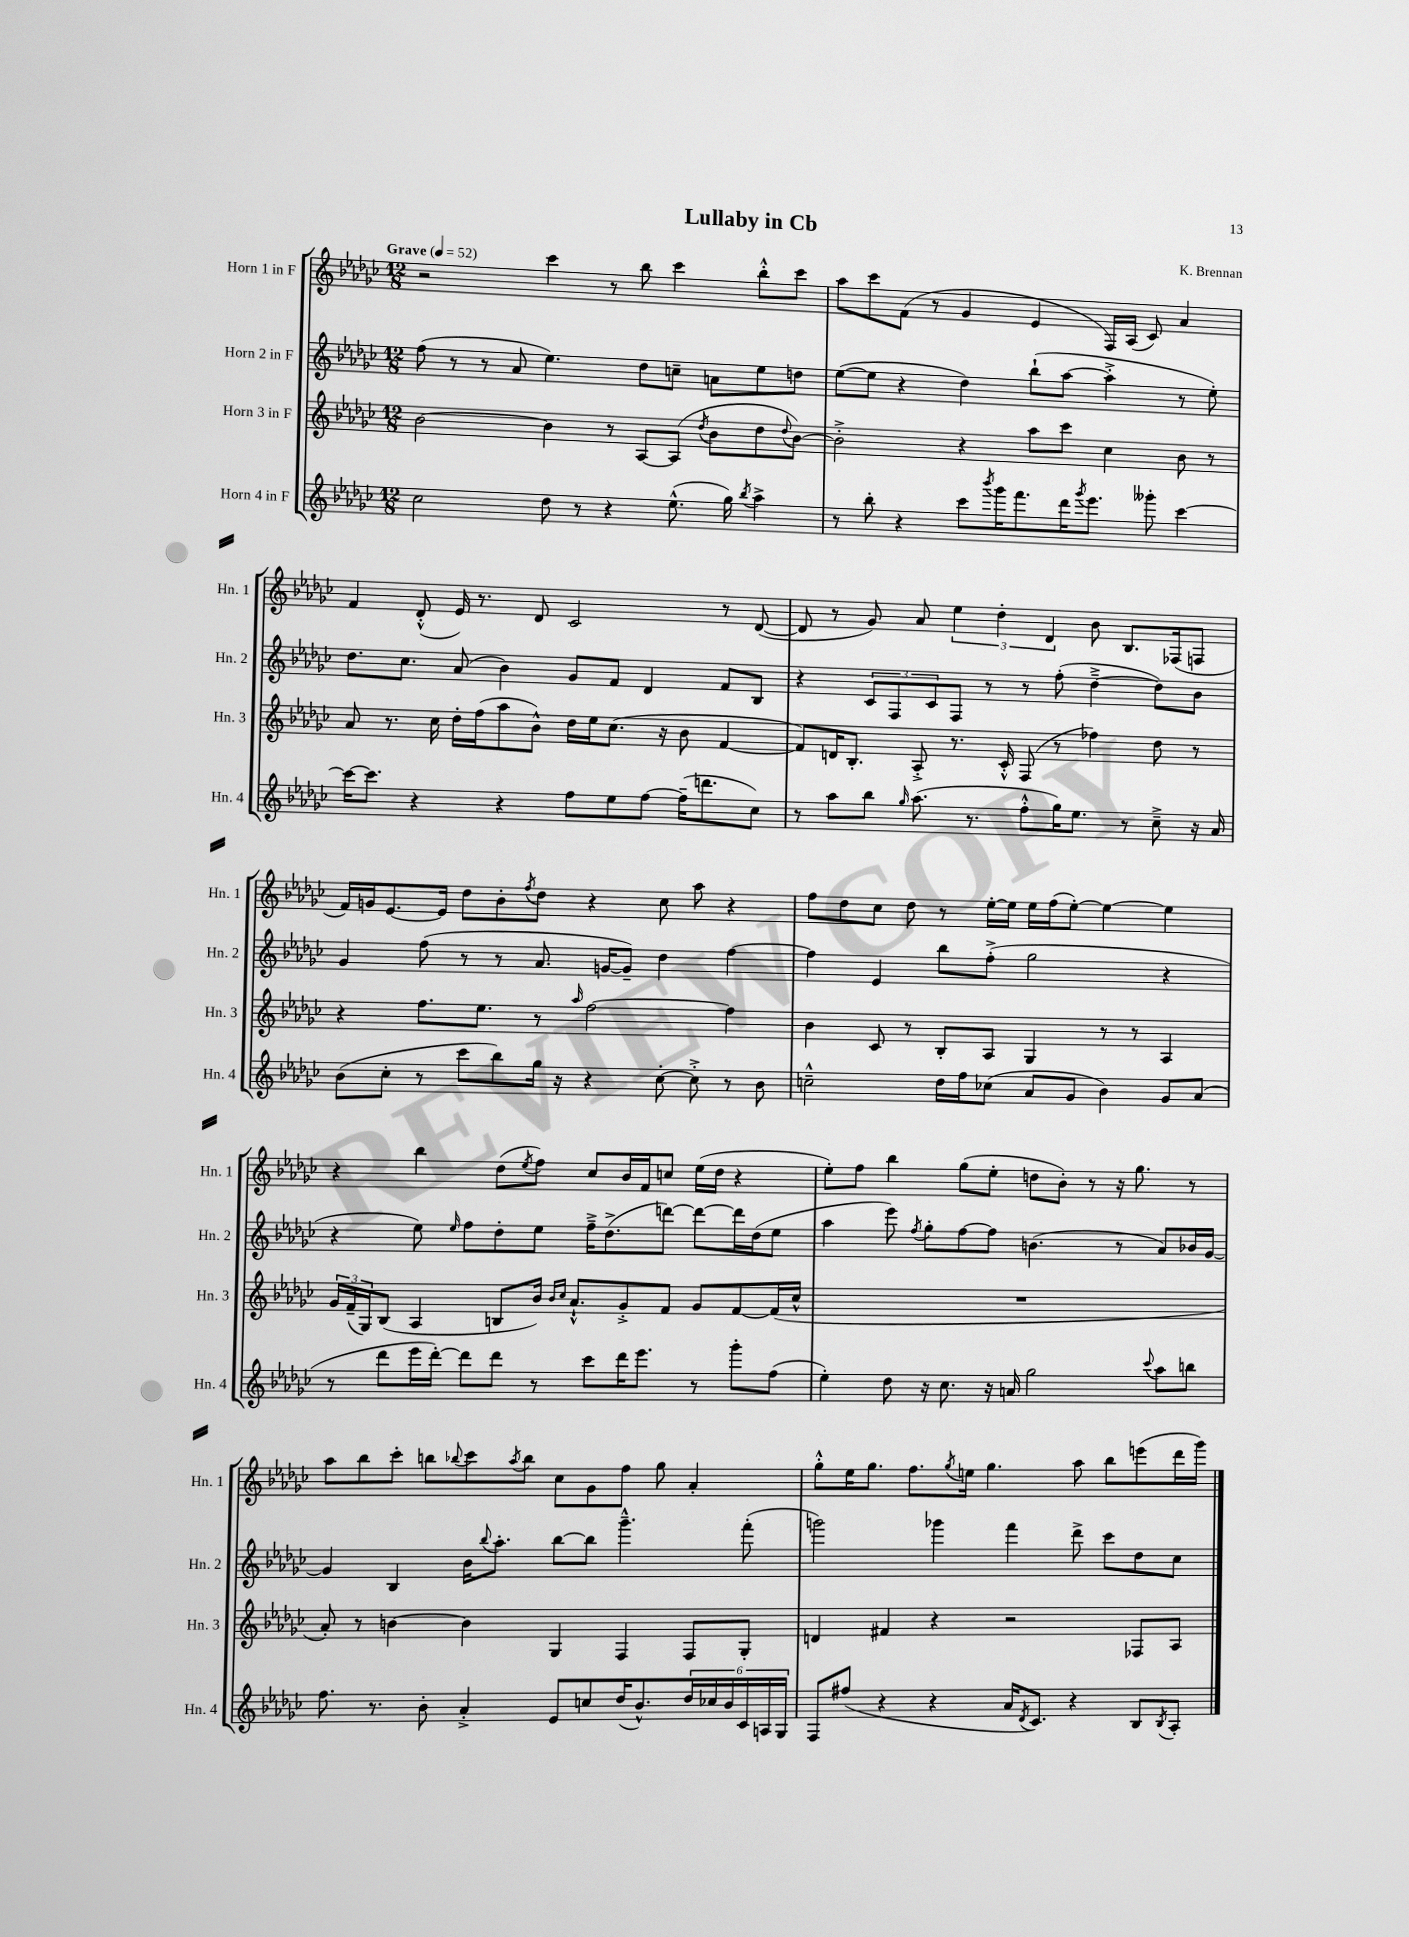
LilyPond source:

\header { title = "Lullaby in Cb" composer = "K. Brennan" }
<<
\new StaffGroup <<
\new Staff = "s0" \with { instrumentName = "Horn 1 in F" shortInstrumentName = "Hn. 1" } {
    \clef treble \key ges \major \numericTimeSignature \time 12/8 \tempo "Grave" 4 = 52
    r2 ces'''4 r8 bes''8 ces'''4 bes''8-.-^ ces'''8 |
    aes''8 ces'''8 f'8( r8 ges'4 ees'4 f16) aes16( ces'8) aes'4 |
    f'4 des'8-.-^( ees'16) r8. des'8 ces'2 r8 des'8~( |
    des'8 r8 ges'8) aes'8 \tuplet 3/2 { ees''4 des''4-. des'4 } bes'8 bes8. fes16( f8 |
    f'16) g'16 ees'8.~ ees'16 des''8 bes'8-. \acciaccatura { f''8 } des''8 r4 ces''8 aes''8 r4 |
    f''8 des''8 ces''8 des''8 r8 ees''16~-. ees''16 ees''16 f''16( ees''8~-.) ees''4~ ees''4 |
    r4 bes''4 des''8( \acciaccatura { ees''8 } f''8) ces''8 bes'16 f'16 c''8 ees''16( des''16 r4 |
    ees''8-.) f''8 bes''4 ges''8( ees''8-. d''8 bes'8-.) r8 r16 ges''8. r8 |
    aes''8 bes''8 ces'''8-. b''8 \appoggiatura { bes''8 } ces'''8 \acciaccatura { aes''8 } bes''8 ces''8 ges'8 f''8 ges''8 aes'4-. |
    ges''8-.-^ ees''16 ges''8. f''8. \acciaccatura { ges''8 } e''16 ges''4. aes''8 bes''8 e'''8( des'''16 ges'''16) \bar "|." |
}
\new Staff = "s1" \with { instrumentName = "Horn 2 in F" shortInstrumentName = "Hn. 2" } {
    \clef treble \key ges \major \numericTimeSignature \time 12/8
    f''8( r8 r8 aes'8 ees''4.) des''8 c''8-- a'8 ees''8 d''8 |
    ees''8~( ees''8 r4 des''4) bes''8-!( aes''8~ aes''4-.-> r8 ees''8-.) |
    des''8. ces''8. aes'8( bes'4) ges'8 f'8 des'4 f'8 bes8 |
    r4 \tuplet 3/2 { ces'8 f8 ces'8 } f8 r8 r8 f''8-.( des''4~---> des''8) bes'8 |
    ges'4 f''8( r8 r8 aes'8. g'16~ g'8--) des''4 f''4~ |
    f''4 ees'4 bes''8 f''8-.->( ges''2 r4 |
    r4 ees''8) \grace { ees''16 } f''8 des''8-. ees''8 f''16---> des''8.->( d'''8~) d'''8~ d'''16 des''16( ees''8 |
    aes''4 ees'''8) \acciaccatura { f''8 } ges''8-. f''8~ f''8 b'4.( r8 aes'8) bes'16 ges'16~ |
    ges'4 bes4 bes'16 \appoggiatura { bes''8 } aes''8.-. bes''8~ bes''8 ges'''4.---^ f'''8-.( |
    g'''2) ges'''4 f'''4 des'''8-> ces'''8 des''8 ces''8 \bar "|." |
}
\new Staff = "s2" \with { instrumentName = "Horn 3 in F" shortInstrumentName = "Hn. 3" } {
    \clef treble \key ges \major \numericTimeSignature \time 12/8
    bes'2~ bes'4 r8 aes8~ aes8( \acciaccatura { des''8 } bes'8 des''8 \appoggiatura { des''8 } bes'8~) |
    bes'2-.-> r4 aes''8 ces'''8 ces''4 bes'8 r8 |
    aes'8 r8. ces''16 des''16-. f''16( aes''8 bes'8-^) des''16 ees''16 ces''8.( r16 bes'8 f'4~ |
    f'8) d'16 bes8.-. aes8-.-> r8. ces'16-.-^ f8( r8 fes''4) des''8 r8 |
    r4 f''8. ees''8. r8 \grace { aes''16 } f''2~ f''4 |
    bes'4 ces'8 r8 bes8-. aes8 ges4 r8 r8 aes4 |
    \tuplet 3/2 { ges'16 f'16--( ges16) } bes8( aes4 b8 bes'16) \grace { bes'16 ces''16 } aes'8.-!-^ ges'8-.-> f'8 ges'8 f'8~ f'16( ces''16-^ |
    R1. |
    aes'8-.) r8 b'4~ b'4 ges4 f4 f8 ges8-. |
    d'4 fis'4 r4 r2 fes8 aes8 \bar "|." |
}
\new Staff = "s3" \with { instrumentName = "Horn 4 in F" shortInstrumentName = "Hn. 4" } {
    \clef treble \key ges \major \numericTimeSignature \time 12/8
    ces''2 des''8 r8 r4 ees''8.-^( ges''16) \acciaccatura { bes''8 } aes''4-> |
    r8 bes''8-. r4 ces'''8 \acciaccatura { bes'''8 } ges'''16 f'''8. des'''16 \acciaccatura { ges'''8 } ees'''8. geses'''8-. ces'''4~ |
    ces'''16~ ces'''8. r4 r4 f''8 ees''8 f''8~ f''16--( d'''8. ces''8) |
    r8 aes''8 bes''8 \grace { ges''16 } aes''8.( r8. f''8-.-^ ges''16) ees''8. r8 ces''8---> r16 aes'16 |
    bes'8( ces''8-. r8 ces'''8 bes''8) ges''16 r16 r4 ces''8~-. ces''8-.-> r8 bes'8 |
    c''2---^ des''16 f''16 ces''8( aes'8 ges'8 bes'4) ges'8 aes'8( |
    r8 des'''8 ees'''16 des'''16~-.) des'''8 des'''8 r8 ces'''8 des'''16 ees'''8. r8 ges'''8-. f''8( |
    ees''4-.) des''8 r16 ces''8. r16 a'16 ges''2 \appoggiatura { ces'''8 } aes''8 b''8 |
    f''8. r8. bes'8-. aes'4-.-> ees'8 c''8 des''16( bes'8.-^) \tuplet 6/4 { des''16 ces''16 bes'16 ces'16 a16 ges16 } |
    f8 fis''8( r4 r4 aes'16 \acciaccatura { des'8 } ces'8.) r4 bes8 \acciaccatura { bes8 } aes8-. \bar "|." |
}
>>
>>
\layout { \context { \Score \remove "Bar_number_engraver" } }
